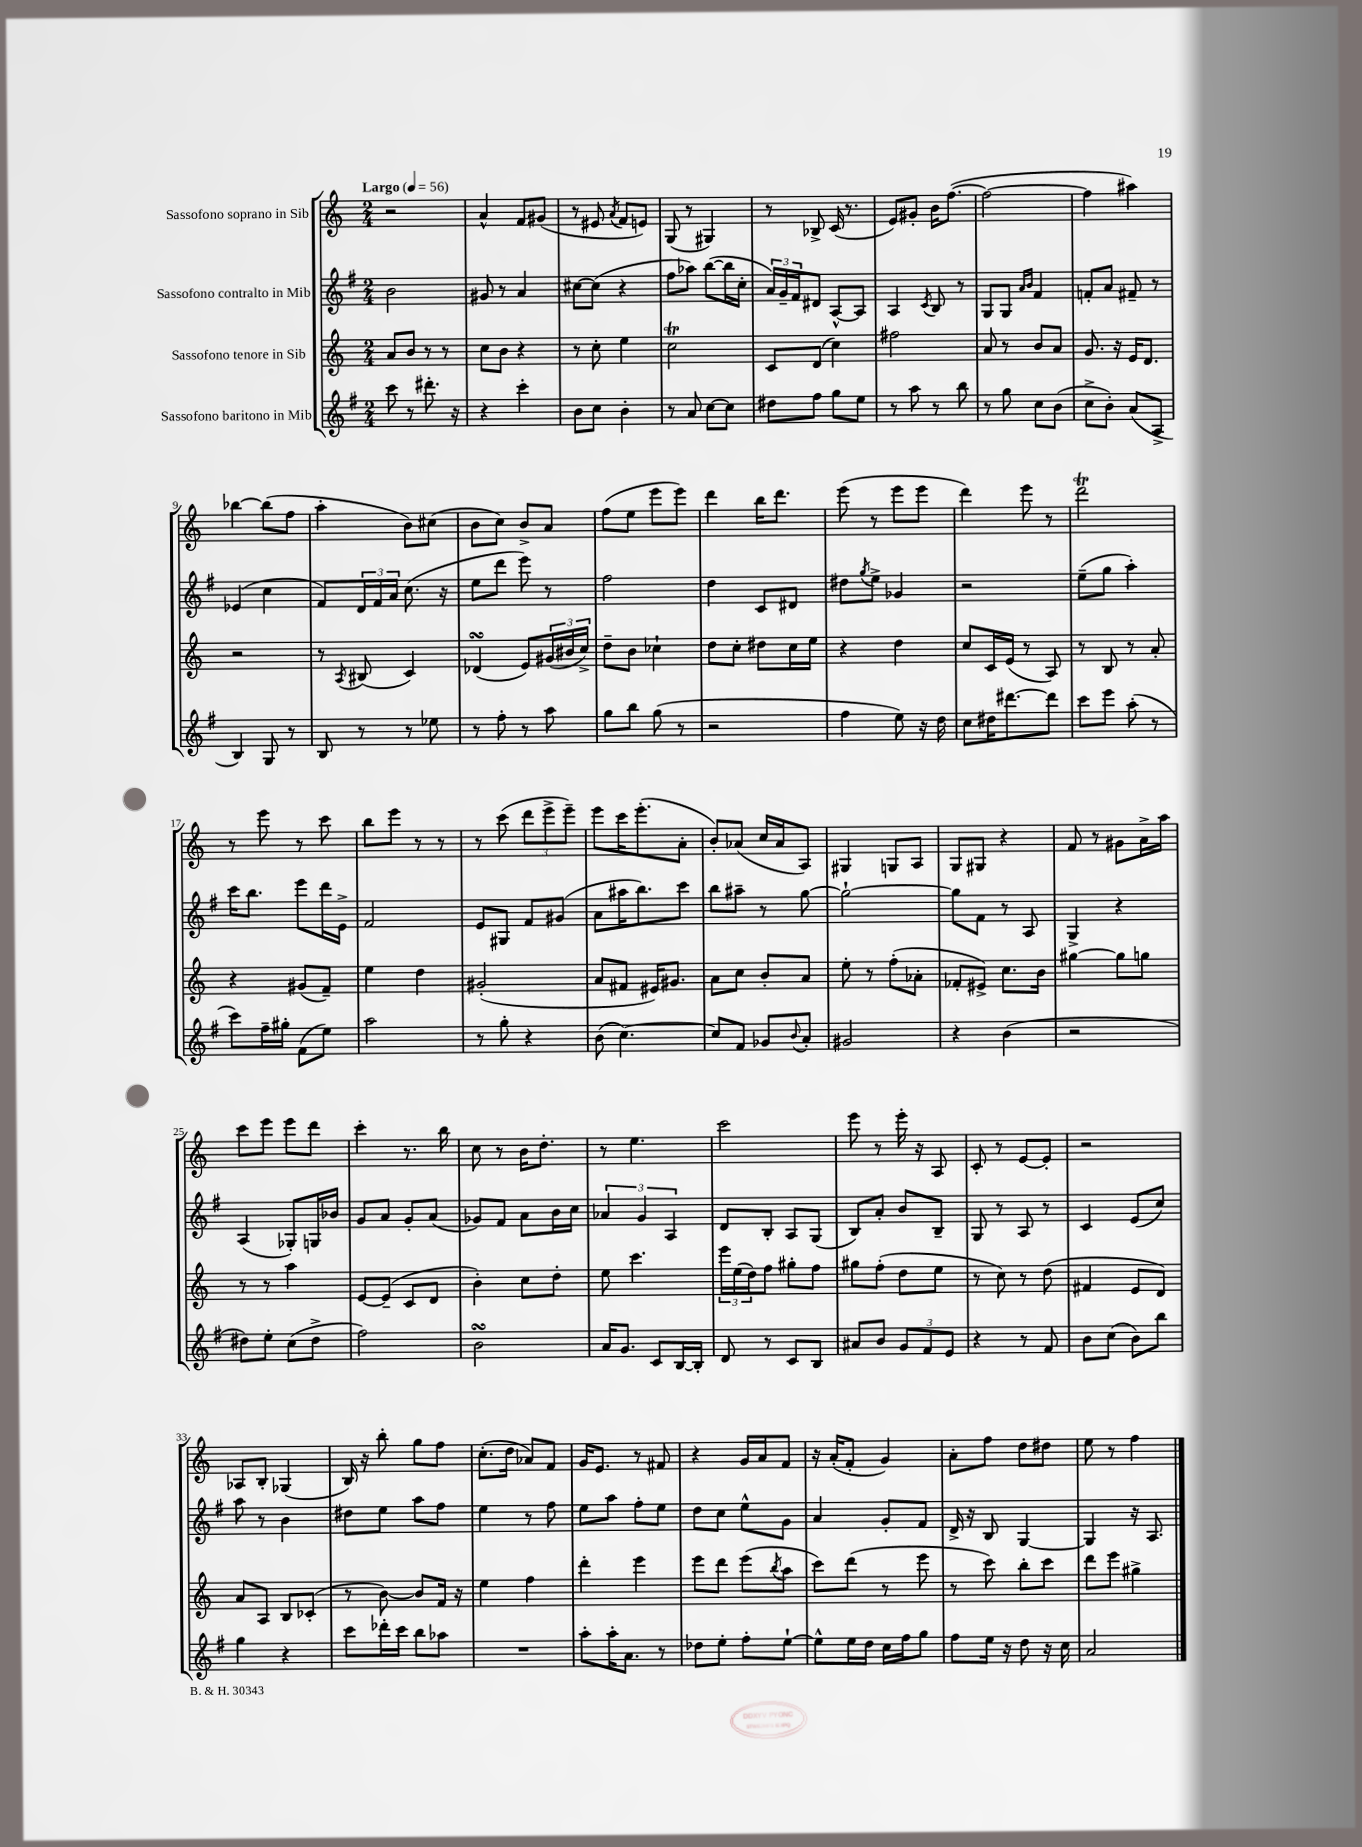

**kern	**kern	**kern	**kern
*part4	*part3	*part2	*part1
*staff4	*staff3	*staff2	*staff1
*I"Sassofono baritono in Mib	*I"Sassofono tenore in Sib	*I"Sassofono contralto in Mib	*I"Sassofono soprano in Sib
*clefG2	*clefG2	*clefG2	*clefG2
*k[f#]	*k[]	*k[f#]	*k[]
*M2/4	*M2/4	*M2/4	*M2/4
*MM56	*MM56	*MM56	*MM56
=1	=1	=1	=1
!	!	!	!LO:TX:a:B:t=Largo
8ccc\	8a/L	2b\	2r
8r	8b/J	.	.
8.ddd#X'\	8r	.	.
.	8r	.	.
16r	.	.	.
=2	=2	=2	=2
4r	8cc\L	8g#X/	4a^^/
.	8b\J	8r	.
4ccc'\	4r	4a/	8f/L
.	.	.	(8g#X/J
=3	=3	=3	=3
8b\L	8r	[8cc#X\L	8r
8cc\J	8cc'\	(8cc#\J]	8e#X/
.	.	.	8qa/
4b'\	4ee\	4r	8f/L
.	.	.	8en/J)
=4	=4	=4	=4
8r	2ccT\	8ff#\L	(8G/
8a/	.	8aa-X\J)	8r
[8cc\L	.	([8bb\L	4G#X/)
8cc\J]	.	16bb\L]	.
.	.	16cc'\JJ	.
=5	=5	=5	=5
8dd#X\L	8c/L	24a/LL)	8r
.	.	24g~/	.
.	.	24f#/J	.
8ff#\J	(8d/J	8d#X/J	8B-X^/
8gg\L	4cc\)	[8A^^/L	(16c/
.	.	.	8.r
8ee\J	.	8A/J]	.
=6	=6	=6	=6
8r	2ff#X\	4A/	8e/L)
8aa\	.	.	8g#X'/J
.	.	8qc/	.
8r	.	8B/	16b\KL
.	.	.	([8.ff\J
8bb\	.	8r	.
=7	=7	=7	=7
8r	8a/	8G/L	2ff\_
8gg\	8r	8G/J	.
.	.	16qqa/LL	.
.	.	16qqb/JJ	.
8cc\L	8b/L	4f#/	.
(8b\J	8a/J	.	.
=8	=8	=8	=8
8cc^\L	8.g/	8fn'/L	4ff\]
8b'\J)	.	8a/J	.
.	16r	.	.
(8a/L	16e/KL	8f#X~/	4aa#X\)
.	8.d/J	.	.
8A^/J	.	8r	.
!!LO:LB:g=z
=9	=9	=9	=9
4B/)	2r	(4e-X/	[4bb-X\
8G/	.	4cc\	(8bb-\L]
8r	.	.	8ff\J
=10	=10	=10	=10
8B/	8r	8f#/L)	4aa'\
.	8qA/	.	.
8r	(8B#X/	24d/L	.
.	.	24f#/	.
.	.	24a/JJ	.
8r	4c/)	(8.cc\	8b\L)
8ee-X\	.	.	(8cc#X\J
.	.	16r	.
=11	=11	=11	=11
8r	(4d-XsSSs/	8ee\L	8b\L
8ff#'\	.	8ddd\J	8cc\J)
8r	8e/L)	8eee\)	8b^/L
8aa\	(24g#X/L	8r	8a/J
.	24b#X/	.	.
.	24cc^/JJ)	.	.
=12	=12	=12	=12
8gg\L	8dd~\L	2ff#\	(8ff\L
8bb\J	8b\J	.	8ee\J
(8gg\	4cc-X`\	.	8eee\L
8r	.	.	8eee\J)
=13	=13	=13	=13
2r	8dd\L	4dd\	4ddd\
.	8cc'\J	.	.
.	8dd#X\L	8c/L	16bb\KL
.	.	.	8.ddd\J
.	16cc\L	8d#X/J	.
.	16ee\JJ	.	.
=14	=14	=14	=14
4ff#\	4r	8dd#X\L	(8eee\
.	.	8qgg/	.
.	.	8ee^\J	8r
8ee\)	4dd\	4g-X/	8eee\L
16r	.	.	8eee\J
16dd\	.	.	.
=15	=15	=15	=15
8cc\L	8cc/L	2r	4ddd\)
16dd#X\K	16c/L	.	.
[8.ddd#X\	(16e/JJ	.	.
.	8r	.	8eee\
8ddd#\J]	8A/)	.	8r
=16	=16	=16	=16
8ccc\L	8r	(8ee~\L	2dddT\
8eee\J	8B/	8gg\J	.
(8aa'\	8r	4aa'\)	.
8r	8a'/	.	.
!!LO:LB:g=z
=17	=17	=17	=17
8ccc\L)	4r	16ccc\KL	8r
.	.	8.bb\J	.
16ff#~\L	.	.	8eee\
16gg#X'\JJ	.	.	.
(8f#\L	(8g#X/L	8eee\L	8r
8ee\J)	8f~/J)	16ddd\L	8ccc\
.	.	16e^\JJ	.
=18	=18	=18	=18
2aa\	4ee\	2f#/	8bb\L
.	.	.	8eee\J
.	4dd\	.	8r
.	.	.	8r
=19	=19	=19	=19
8r	(2g#X'/	8e/L	8r
8gg'\	.	8G#X/J	(8ccc\
4r	.	8f#/L	12ddd\L
.	.	.	12eee^\
.	.	(8g#X/J	.
.	.	.	12eee~\J)
=20	=20	=20	=20
(8b\	8a/L	8a\L	8eee\L
[4.cc\)	8f#X/J	16aa#X\K	16ccc\K
.	.	8.bb\)	(8.eee'\
.	16e#X/KL)	.	.
.	8.g#X/J	.	.
.	.	8ccc\J	8a'\J
=21	=21	=21	=21
8cc/L]	8a\L	8bb\L	8b'/L)
8f#/J	8cc\J	8aa#X~\J	(8a-X/J
8g-X/L	8b'/L	8r	16cc/LL
.	.	.	16a-/J
8qqb/	.	.	.
8a'/J	8a/J	[8gg\	8A/J)
=22	=22	=22	=22
2g#X/	8ee'\	2gg`\_	4G#X/
.	8r	.	.
.	(8ff'\L	.	8Gn/L
.	8a-X'\J	.	8A/J
=23	=23	=23	=23
4r	8f-X'/L	8gg\L]	8G/L
.	8e#X^/J)	8f#\J	8G#X/J
(4b\	8.cc\L	8r	4r
.	.	8A/	.
.	16b\Jk	.	.
=24	=24	=24	=24
2r	[4gg#X\	4G^/	8f/
.	.	.	8r
.	8gg#\L]	4r	8g#X\L
.	8ggn\J	.	16a^\L
.	.	.	16aa\JJ
!!LO:LB:g=z
=25	=25	=25	=25
8dd#X\L)	8r	(4A/	8ccc\L
8ee'\J	8r	.	8eee\J
(8cc\L	4aa\	8G-X'/L)	8eee\L
8dd#^\J	.	16Gn/L	8ddd\J
.	.	16b-X/JJ	.
=26	=26	=26	=26
2ff#\)	[8e/L	8g/L	4ccc'\
.	(8e~/J]	8a/J	.
.	8c/L	8g'/L	8.r
.	8d/J	(8a/J	.
.	.	.	16bb\
=27	=27	=27	=27
2bsSsS\	4b'\)	8g-X/L)	8cc\
.	.	8f#/J	8r
.	8cc\L	8a\L	16b\KL
.	.	.	8.dd'\J
.	8dd'\J	16b\L	.
.	.	16cc\JJ	.
=28	=28	=28	=28
16a/KL	8ee\	6a-X/	8r
8.g/J	.	.	.
.	4.ccc\	.	4.ee\
.	.	6g/	.
8c/L	.	.	.
.	.	6A/	.
[16B/L	.	.	.
16B'/JJ]	.	.	.
=29	=29	=29	=29
8d/	24eee\LL	8d/L	2ccc\
.	(24ee\	.	.
.	24dd\J)	.	.
8r	8ff\J	8B'/J	.
8c/L	8gg#X'\L	8A/L	.
8B/J	8ff\J	(8G/J	.
=30	=30	=30	=30
8a#X/L	8gg#X\L	8B/L)	8eee\
8b/J	(8ff'\J	8a'/J	8r
12g/L	8dd\L	8b/L	16eee'\
.	.	.	16r
12f#/	.	.	.
.	8ee\J	8B~/J	8A/
12e/J	.	.	.
=31	=31	=31	=31
4r	8r	8G/	8c'/
.	8cc\)	8r	8r
8r	8r	8A/	[8e/L
8f#/	(8dd\	8r	8e'/J]
=32	=32	=32	=32
8b\L	4f#X/	4c/	2r
(8cc\J	.	.	.
8b\L)	8e/L	(8e/L	.
8bb\J	8d/J)	8cc/J)	.
!!LO:LB:g=z
=33	=33	=33	=33
4gg\	8a/L	8aa\	8A-X/L
.	8A/J	8r	8B'/J
4r	8B/L	4b\	(4G-X/
.	(8c-X'/J	.	.
=34	=34	=34	=34
8ccc\L	8r	8dd#X\L	16B/)
.	.	.	16r
16ddd-X'\L	[8b\)	8ee\J	8bb'\
16ccc\JJ	.	.	.
8bb\L	8b/L]	8aa\L	8gg\L
8aa-X\J	16f/Jk	8ff#\J	8ff\J
.	16r	.	.
=35	=35	=35	=35
2r	4ee\	4ee\	(8.cc'\L
.	.	.	16dd\Jk
.	4ff\	8r	8a-X/L)
.	.	8ff#\	8f/J
=36	=36	=36	=36
8aa'\L	4ddd'\	8ee\L	16g/KL
.	.	.	8.e/J
16aa'\K	.	8aa\J	.
8.a\J	.	.	.
.	4eee\	8ff#'\L	8r
8r	.	8ee\J	8f#X/
=37	=37	=37	=37
8dd-X\L	8eee\L	8dd\L	4r
8ee'\J	8ddd\J	8cc\J	.
8ff#'\L	(8eee\L	8ee^^\L	16g/LL
.	.	.	16a/J
.	8qbb/	.	.
[8ee`\J	8aa\J	8g\J	8f/J
=38	=38	=38	=38
8ee^^\L]	8ccc\L)	4a/	16r
.	.	.	(16a'/KL
16ee\L	(8ddd\J	.	8f'/J
16dd\JJ	.	.	.
16cc\LL	8r	8g'/L	4g/)
16ff#\J	.	.	.
8gg\J	8eee\	8f#/J	.
=39	=39	=39	=39
8ff#\L	8r	16d^/	8a'\L
.	.	16r	.
16ee\Jk	8ccc\)	8B/	8ff\J
16r	.	.	.
8dd\	8bb'\L	[4G/	8dd\L
16r	8ccc\J	.	8dd#X\J
16cc\	.	.	.
=40	=40	=40	=40
2a/	8ddd\L	4G/]	8ee\
.	8eee\J	.	8r
.	4gg#X^\	16r	4ff\
.	.	8.A/	.
==	==	==	==
*-	*-	*-	*-
